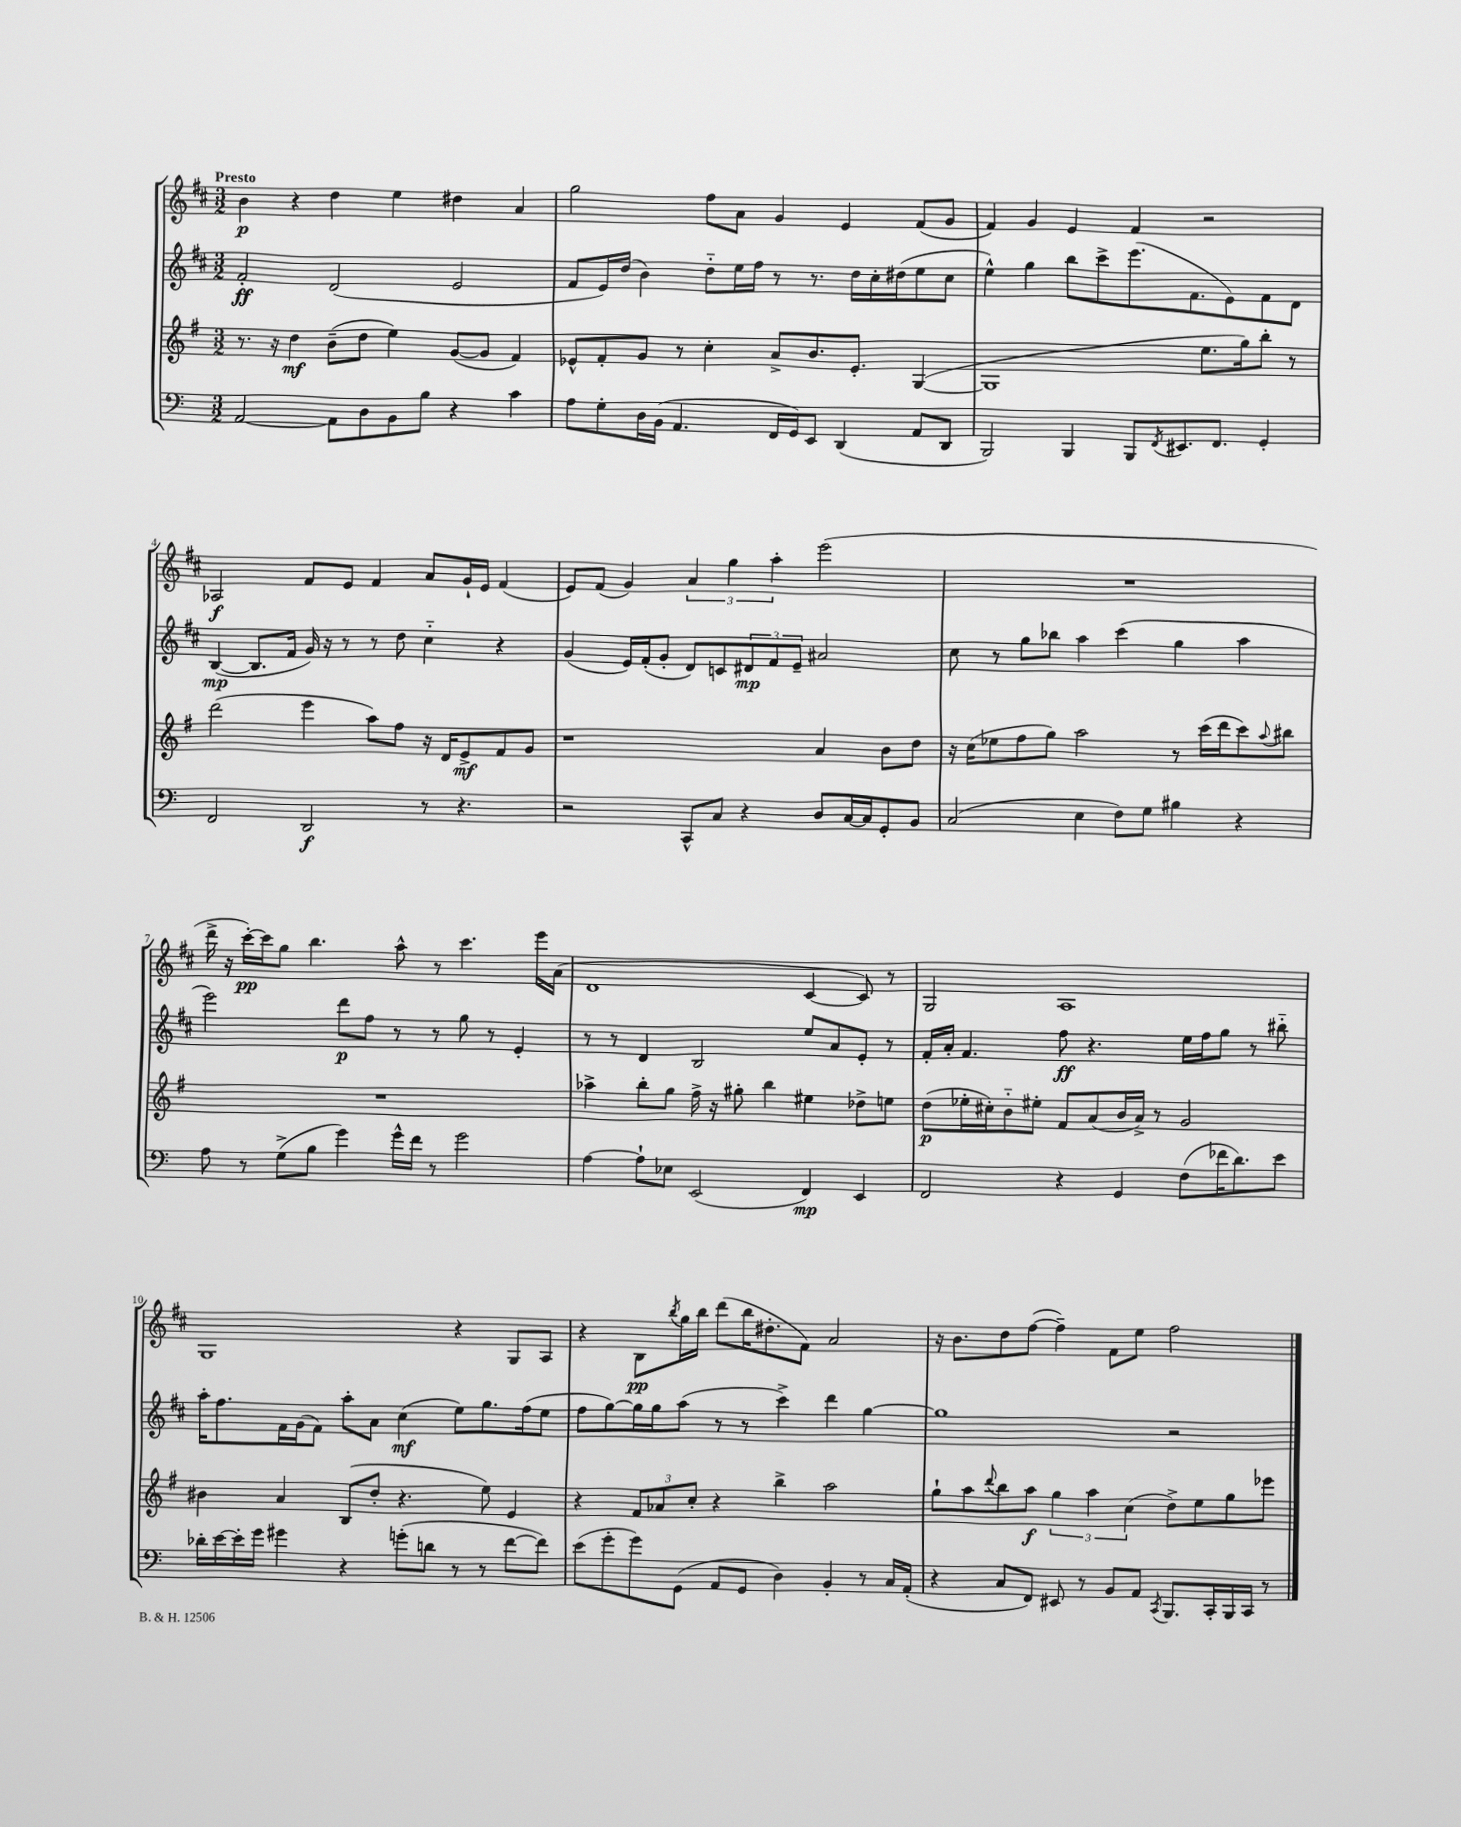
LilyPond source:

<<
\new StaffGroup <<
\new Staff = "s0" {
    \clef treble \key d \major \numericTimeSignature \time 3/2 \tempo "Presto"
    b'4\p r4 d''4 e''4 dis''4 a'4 |
    g''2 fis''8 a'8 g'4 e'4 fis'8( g'8 |
    fis'4) g'4 e'4 fis'4 r2 |
    aes2\f fis'8 e'8 fis'4 a'8 g'16-! e'16 fis'4( |
    e'8) fis'8( g'4) \tuplet 3/2 { a'4 g''4 a''4-. } e'''2( |
    R1. |
    d'''16-> r16 cis'''16~-.\pp) cis'''16 g''8 b''4. a''8-^ r8 cis'''4. e'''16 a'16( |
    d'1 cis'4~ cis'8) r8 |
    g2 a1 |
    g1 r4 g8 a8 |
    r4 b8\pp \acciaccatura { b''8 } g''16 b''16 d'''8( b''16 dis''8.-. fis'8) a'2 |
    r16 b'8. d''8 fis''8~( fis''4--) fis'8 e''8 fis''2 \bar "|." |
}
\new Staff = "s1" {
    \clef treble \key d \major \numericTimeSignature \time 3/2
    fis'2-.\ff d'2( e'2 |
    fis'8 e'16) d''16( b'4) d''8-_ e''16 fis''16 r8 r8. d''16 cis''16-. dis''16( e''8 cis''8 |
    e''4-^) g''4 b''8 cis'''8-> e'''8.( fis'8. e'8) fis'8 d'8 |
    b4~\mp( b8. fis'16 g'16) r16 r8 r8 d''8 cis''4-_ r4 |
    g'4( e'16) fis'16-.( g'8-. d'8) c'8 \tuplet 3/2 { dis'8\mp fis'8 e'8-- } ais'2 |
    cis''8 r8 g''8 bes''8 a''4 cis'''4( g''4 a''4 |
    e'''2) d'''8\p fis''8 r8 r8 g''8 r8 e'4-. |
    r8 r8 d'4 b2 e''8 a'8 e'8-. r8 |
    fis'16-. a'16-. fis'4. fis''8\ff r4. e''16 fis''16 g''8 r8 bis''8-_ |
    a''16-. fis''8. fis'16 g'16( fis'8) a''8-. a'8 cis''4\mf( e''8) g''8. fis''16( e''8 |
    fis''8 g''8~) g''16 g''16 a''8( r8 r8 cis'''4->) d'''4 g''4~ |
    g''1 r2 \bar "|." |
}
\new Staff = "s2" {
    \clef treble \key g \major \numericTimeSignature \time 3/2
    r8. r16 d''4\mf b'8--( d''8 e''4) g'8~( g'8 fis'4) |
    ees'8-^ fis'8-. g'8 r8 c''4-. a'8-> b'8. ees'8.-. g4~( |
    g1 e''8. g''16) b''8-. r8 |
    d'''2( e'''4 a''8) fis''8 r16 d'16 e'8->\mf fis'8 g'8 |
    r1 a'4 b'8 d''8 |
    r16 c''16( ees''8 fis''8 g''8) a''2 r8 c'''16( d'''16 c'''8) \appoggiatura { a''8 } bis''8 |
    R1. |
    aes''4-> b''8-. g''8 fis''16-> r16 gis''8-. b''4 eis''4 des''8-> e''8 |
    d''8\p( ees''16-. cis''16-.) b'8-_ eis''8-. fis'8 a'8( b'16 a'16->) r8 g'2 |
    bis'4 a'4 b8( d''8-. r4. e''8) e'4 |
    r4 \tuplet 3/2 { fis'8 aes'8 c''8-. } r4 b''4-> a''2 |
    g''8-! a''8 \appoggiatura { d'''8 } b''8 a''8\f \tuplet 3/2 { g''4 a''4 c''4( } d''8->) e''8 g''8 ees'''8 \bar "|." |
}
\new Staff = "s3" {
    \clef bass \key c \major \numericTimeSignature \time 3/2
    a,2~ a,8 d8 b,8 b8 r4 c'4 |
    a8 g8-. d16 b,16( a,4. f,16 g,16) e,8 d,4( a,8 d,8 |
    b,,2) b,,4 b,,8 \acciaccatura { f,8 } eis,8. f,8. g,4-. |
    f,2 d,2\f r8 r4. |
    r2 c,8-^ c8 r4 d8 c16~ c16 g,8-. b,8 |
    c2( e4 f8) g8 bis4 r4 |
    a8 r8 g8->( b8 g'4) g'16-^ f'16 r8 g'2 |
    a4~ a8-! ees8 e,2( f,4\mp) e,4 |
    f,2 r4 g,4 f8( fes'16 d'8.) e'8 |
    des'16-. e'16~ e'16-. g'16 gis'4 r4 g'8-.( d'8 r8 r8 f'8~ f'8) |
    e'8( g'8-. g'8) g,8( a,8 g,8 d4) b,4-. r8 c16 a,16-.( |
    r4 c8 f,8) eis,8 r8 b,8 a,8 \acciaccatura { c,8 } b,,8. c,16-. b,,16 c,16 r8 \bar "|." |
}
>>
>>
